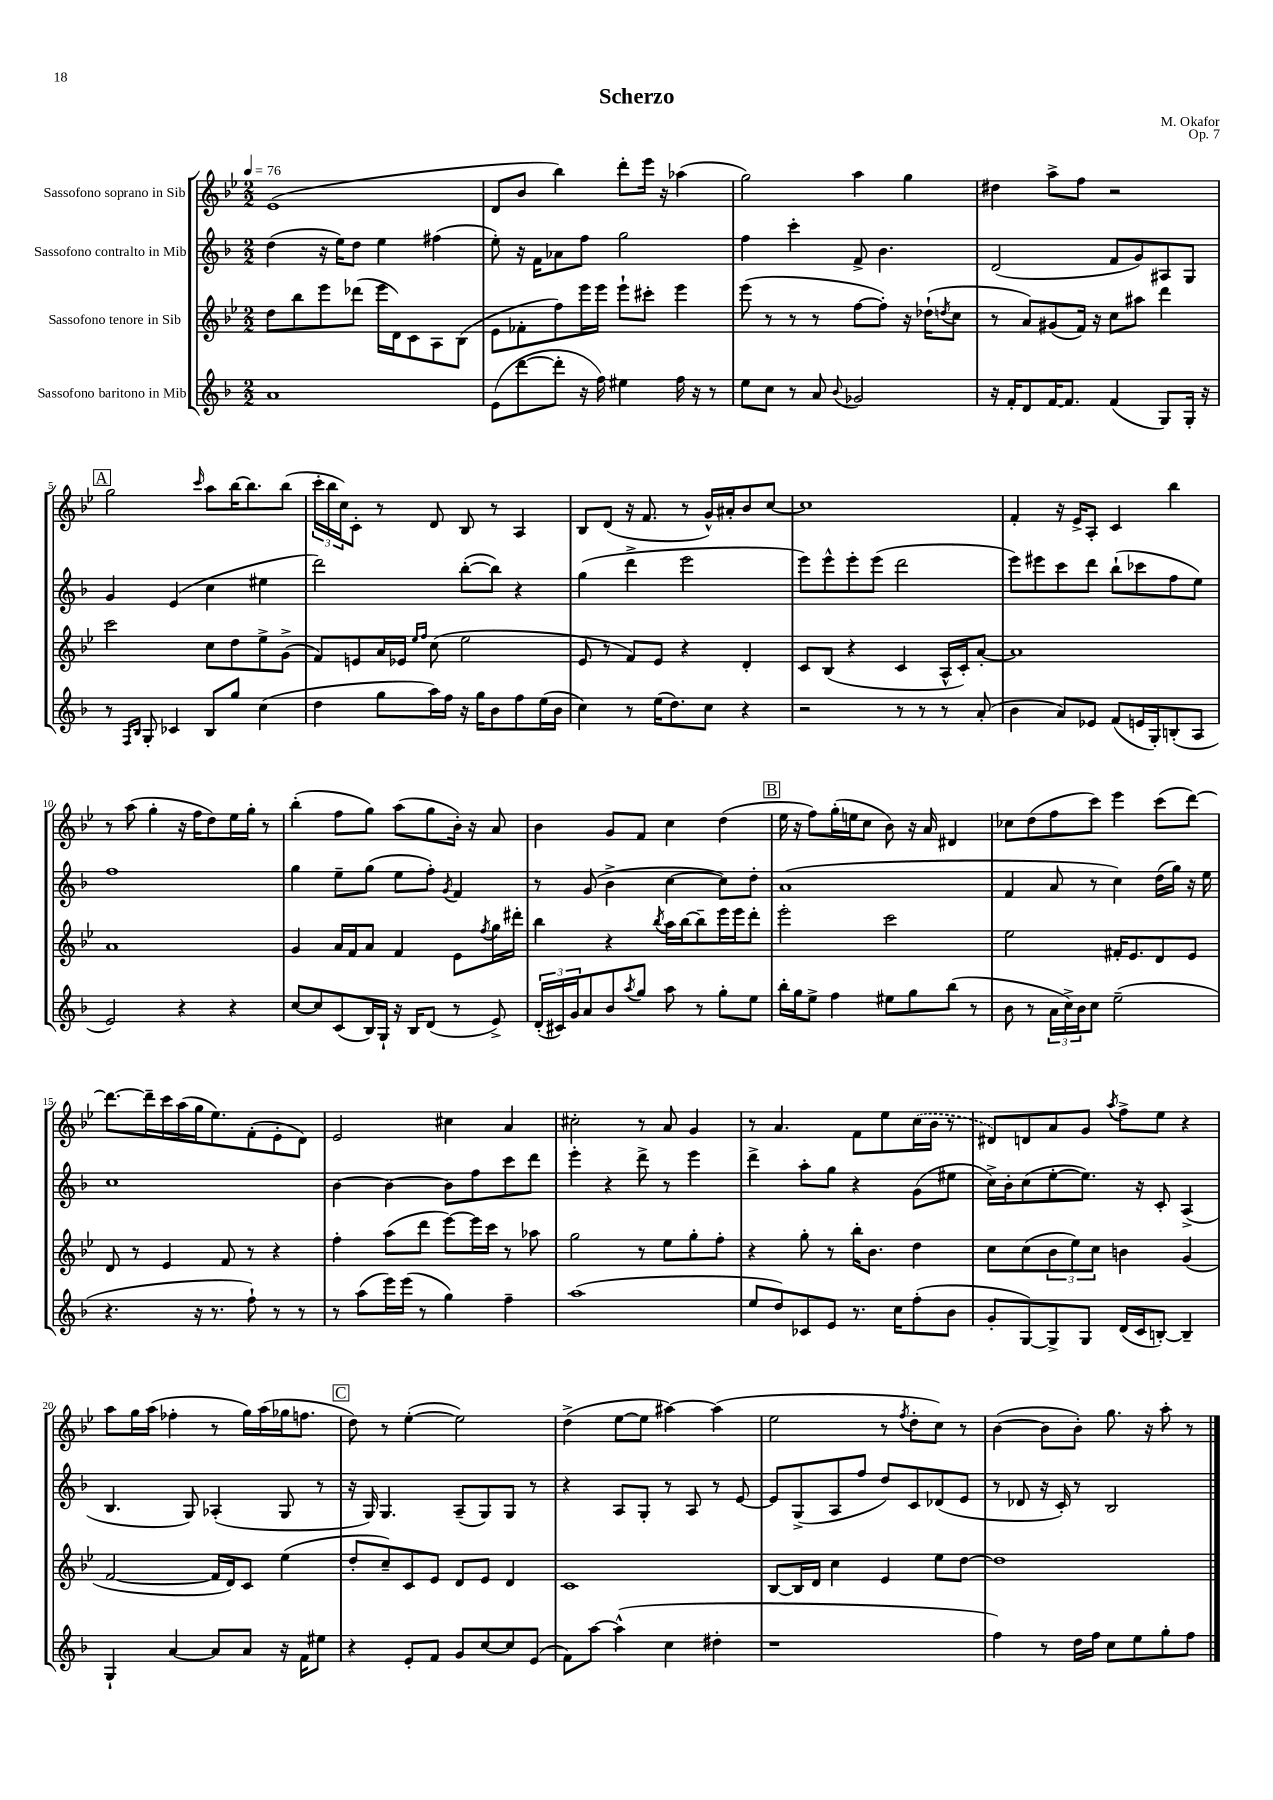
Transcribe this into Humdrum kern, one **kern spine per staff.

**kern	**kern	**kern	**kern
*part4	*part3	*part2	*part1
*staff4	*staff3	*staff2	*staff1
*I"Sassofono baritono in Mib	*I"Sassofono tenore in Sib	*I"Sassofono contralto in Mib	*I"Sassofono soprano in Sib
*clefG2	*clefG2	*clefG2	*clefG2
*k[b-]	*k[b-e-]	*k[b-]	*k[b-e-]
*M2/2	*M2/2	*M2/2	*M2/2
*MM76	*MM76	*MM76	*MM76
=1	=1	=1	=1
1a	8dd\L	(4dd\	(1e-
.	8bb-\	.	.
.	8eee-\	16r	.
.	.	16ee\KL)	.
.	(8ddd-X\J	8dd\J	.
.	16eee-\LL	4ee\	.
.	16d\J)	.	.
.	8c\	.	.
.	8A\	(4ff#X\	.
.	(8B-\J	.	.
=2	=2	=2	=2
(8e\L	8e-\L	8ee'\)	8d/L
[8ddd\	8f-X'\	16r	8b-/J
.	.	16f\KL	.
8ddd'\J]	8ff\)	8a-X\	4bb-\)
16r	16eee-\L	8ff\J	.
16ff\)	16eee-\JJ	.	.
4ee#X\	8eee-`\L	2gg\	8ddd'\L
.	8ccc#X'\J	.	16eee-\Jk
.	.	.	16r
16ff\	4eee-\	.	(4aa-X\
16r	.	.	.
8r	.	.	.
=3	=3	=3	=3
8ee\L	(8eee-\	4ff\	2gg\)
8cc\J	8r	.	.
8r	8r	4ccc'\	.
8a/	8r	.	.
8qqb-/	.	.	.
2g-X/	[8ff\L	8f^/	4aa\
.	8ff'\J])	4.b-\	.
.	16r	.	4gg\
.	(16dd-X`\KL	.	.
.	8qddn/	.	.
.	8cc\J	.	.
=4	=4	=4	=4
16r	8r	(2d/	4dd#X\
16f'/KL	.	.	.
8d/	8a/L)	.	.
[16f/K	(8g#X/	.	8aa^\L
8.f/J]	.	.	.
.	16f/Jk)	.	8ff\J
.	16r	.	.
(4f/	8cc\L	8f/L	2r
.	8aa#X\J	8g/)	.
8G/L)	4ddd\	8A#X/	.
16G'/Jk	.	8G/J	.
16r	.	.	.
!!LO:LB:g=z
!!LO:REH:place=s1:t=A
=5	=5	=5	=5
8r	2ccc\	4g/	2gg\
16qqF/LL	.	.	.
16qqB-/JJ	.	.	.
8G'/	.	.	.
4c-X/	.	(4e/	.
.	.	.	16qqccc/
8B-/L	8cc\L	4cc\	8aa\L
8gg/J	8dd\	.	[16bb-\K
.	.	.	8.bb-\]
(4cc\	8ee-^\	4ee#X\	.
.	(8g^\J	.	(8bb-\J
=6	=6	=6	=6
4dd\	8f/L)	2ddd\)	24ccc'\LL
.	.	.	24bb-\
.	.	.	24cc\J)
.	8en/	.	8c'\J
8gg\L	16a/L	.	8r
.	16e-X/JJ	.	.
.	16qqee-/LL	.	.
.	16qqff/JJ	.	.
16aa\L)	(8cc\	.	8d/
16ff\JJ	.	.	.
16r	2ee-\	([8bb-'\L	8B-/
16gg\KL	.	.	.
8b-\	.	8bb-\J])	8r
8ff\	.	4r	4A/
(16ee\L	.	.	.
16b-\JJ	.	.	.
=7	=7	=7	=7
4cc\)	8e-/	(4gg\	8B-/L
.	8r	.	(8d/J
8r	8f/L)	4ddd^\	16r
.	.	.	8.f/
(16ee\KL	8e-/J	.	.
8.dd\)	.	.	.
.	4r	2eee\	8r
8cc\J	.	.	16g^^/LL)
.	.	.	16a#X'/J
4r	4d'/	.	8b-/
.	.	.	[8cc/J
=8	=8	=8	=8
2r	8c/L	8eee\L)	1cc]
.	(8B-/J	8eee^^\	.
.	4r	8eee'\	.
.	.	(8eee\J	.
8r	4c/	2ddd\	.
8r	.	.	.
8r	16A^^/LL	.	.
.	16c'/J)	.	.
(8a'/	[8a'/J	.	.
=9	=9	=9	=9
4b-\	1a]	8eee\L)	4f'/
.	.	8eee#X\	.
8a/L)	.	8ccc\	16r
.	.	.	16e-^/KL
8e-X/J	.	8ddd\J	8A'/J
(8f/L	.	(8bb-`\L	4c/
16en/L	.	8ccc-X\	.
16G'/J)	.	.	.
(8Bn'/	.	8ff\	4bb-\
8A/J	.	8ee\J)	.
!!LO:LB:g=z
=10	=10	=10	=10
2e/)	1a	1ff	8r
.	.	.	(8aa\
.	.	.	4gg'\
4r	.	.	16r
.	.	.	16ff\KL
.	.	.	8dd\)
4r	.	.	16ee-\L
.	.	.	16gg'\JJ
.	.	.	8r
=11	=11	=11	=11
[8cc/L	4g/	4gg\	(4bb-'\
8cc/]	.	.	.
(8c/	16a/LL	8ee~\L	8ff\L
.	16f/J	.	.
16B-/L)	8a/J	(8gg\J	8gg\J)
16G`/JJ	.	.	.
16r	4f/	8ee\L	(8aa\L
16B-/KL	.	.	.
(8d/J	.	8ff'\J)	8gg\
.	.	8qg/	.
8r	8e-\L	4f/	16b-'\Jk)
.	.	.	16r
.	8qff/	.	.
8e^/)	16gg\L	.	8a/
.	16ddd#X'\JJ	.	.
=12	=12	=12	=12
(24d'/LL	4bb-\	8r	4b-\
24c#X/)	.	.	.
24g/J	.	.	.
8a/	.	(8g/	.
8b-/	4r	4b-^\	8g/L
8qaa/	.	.	.
8gg/J	.	.	8f/J
.	8qbb-/	.	.
8aa\	16aa\LL	[4cc\	4cc\
.	[16bb-\J	.	.
8r	8bb-~\]	.	.
8gg'\L	16eee-\L	8cc\L])	(4dd\
.	16eee-\J	.	.
8ee\J	8ddd'\J	8dd'\J	.
!!LO:REH:place=s1:t=B
=13	=13	=13	=13
16bb-'\LL	2eee-'\	(1a	16ee-\
16gg\J	.	.	16r
8ee^\J	.	.	8ff\L)
4ff\	.	.	(16gg'\L
.	.	.	16een\J
.	.	.	8cc\J
8ee#X\L	2ccc\	.	8b-\)
8gg\	.	.	16r
.	.	.	16a/
(8bb-\J	.	.	4d#X/
8r	.	.	.
=14	=14	=14	=14
8b-\	2ee-\	4f/	8cc-X\L
8r	.	.	(8dd\
24a\LL	.	8a/	8ff\
24cc^\)	.	.	.
24b-\J	.	.	.
8cc\J	.	8r	8ccc\J)
(2ee~\	16f#X'/KL	4cc\)	4eee-\
.	8.e-/	.	.
.	8d/	(16dd\LL	(8ccc\L
.	.	16gg\JJ)	.
.	8e-/J	16r	[8ddd\J)
.	.	16ee\	.
!!LO:LB:g=z
=15	=15	=15	=15
4.r	8d/	1cc	8.ddd\L_
.	8r	.	.
.	.	.	16ddd~\L]
.	4e-/	.	16ccc\
.	.	.	(16aa\
16r	.	.	16gg\J
8.r	.	.	8.ee-\)
.	8f/	.	.
8ff`\)	8r	.	(8f'\
8r	4r	.	8e-'\
8r	.	.	8d\J)
=16	=16	=16	=16
8r	4ff'\	[4b-\	2e-/
(8aa\L	.	.	.
16eee\L)	(8aa\L	4b-\_	.
(16eee\JJ	.	.	.
8r	8ddd\J	.	.
4gg\)	[8eee-\L)	8b-\L]	4cc#X\
.	16eee-\L]	8ff\	.
.	16ccc\JJ	.	.
4ff~\	8r	8ccc\	4a/
.	8aa-X\	8ddd\J	.
=17	=17	=17	=17
(1aa	2gg\	4eee'\	2cc#X'\
.	.	4r	.
.	8r	8ddd^\	8r
.	8ee-\L	8r	8a/
.	8gg'\	4eee\	4g/
.	8ff'\J	.	.
=18	=18	=18	=18
8ee/L	4r	4ddd^\	8r
8dd/)	.	.	4.a/
8c-X/	8gg'\	8aa'\L	.
8e/J	8r	8gg\J	.
8.r	16bb-'\KL	4r	8f\L
.	8.b-\J	.	.
.	.	.	8ee-\
16cc\KL	.	.	.
(8ff'\	4dd\	(8g\L	(16cc\L
.	.	.	16b-\JJ
8b-\J	.	8ee#X\J	8r
=19	=19	=19	=19
8g'/L	8cc\L	16cc^\LL)	8d#X/L)
.	.	16b-'\J	.
[8G/)	(8cc\	(8cc\	8dn/
8G^/]	12b-\	[8ee'\	8a/
.	12ee-\)	.	.
8G/J	.	8.ee\J])	8g/J
.	12cc\J	.	.
.	.	.	8qaa/
(16d/LL	4bn\	.	8ff^\L
16c/J	.	16r	.
[8Bn'/J)	.	8c'/	8ee-\J
4B~/]	(4g/	(4A^/	4r
!!LO:LB:g=z
=20	=20	=20	=20
4G`/	[2f/	4.B-/	8aa\L
.	.	.	16gg\L
.	.	.	(16aa\JJ
[4a/	.	.	4ff-X'\
.	.	8G/)	.
8a/L]	16f/LL]	(4A-X'/	8r
.	16d/J)	.	.
8a/J	8c/J	.	16gg\LL)
.	.	.	(16aa\
16r	(4ee-\	8G/	16gg-X\J
16f\KL	.	.	8.ffn\J
8ee#X\J	.	8r	.
!!LO:REH:place=s1:t=C
=21	=21	=21	=21
4r	8dd'/L	16r	8dd\)
.	.	16G/)	.
.	8cc~/)	4.G/	8r
8e'/L	8c/	.	([4ee-'\
8f/J	8e-/J	.	.
8g/L	8d/L	(8A~/L	2ee-\])
[8cc/	8e-/J	8G/)	.
8cc/]	4d/	8G/J	.
(8e/J	.	8r	.
=22	=22	=22	=22
8f\L)	1c	4r	(4dd^\
[8aa\J	.	.	.
(4aa^^\]	.	8A/L	[8ee-\L
.	.	8G'/J	8ee-\J]
4cc\	.	8r	[4aa#X\)
.	.	8A/	.
4dd#X'\	.	8r	(4aa#\]
.	.	[8e/	.
=23	=23	=23	=23
1r	[8B-/L	8e/L]	2ee-\
.	16B-/L]	(8G^/	.
.	16d/JJ	.	.
.	4cc\	8A/	.
.	.	8ff/J	.
.	4e-/	8dd/L)	8r
.	.	.	8qff/
.	.	8c/	8dd'\L
.	8ee-\L	(8d-X/	8cc\J)
.	[8dd\J	8e/J	8r
=24	=24	=24	=24
4ff\)	1dd]	8r	([4b-\
.	.	8d-X/	.
8r	.	16r	8b-\L]
.	.	16c'/)	.
16dd\LL	.	8r	8b-'\J)
16ff\JJ	.	.	.
8cc\L	.	2B-/	8.gg\
8ee\	.	.	.
.	.	.	16r
8gg'\	.	.	8aa'\
8ff\J	.	.	8r
==	==	==	==
*-	*-	*-	*-
